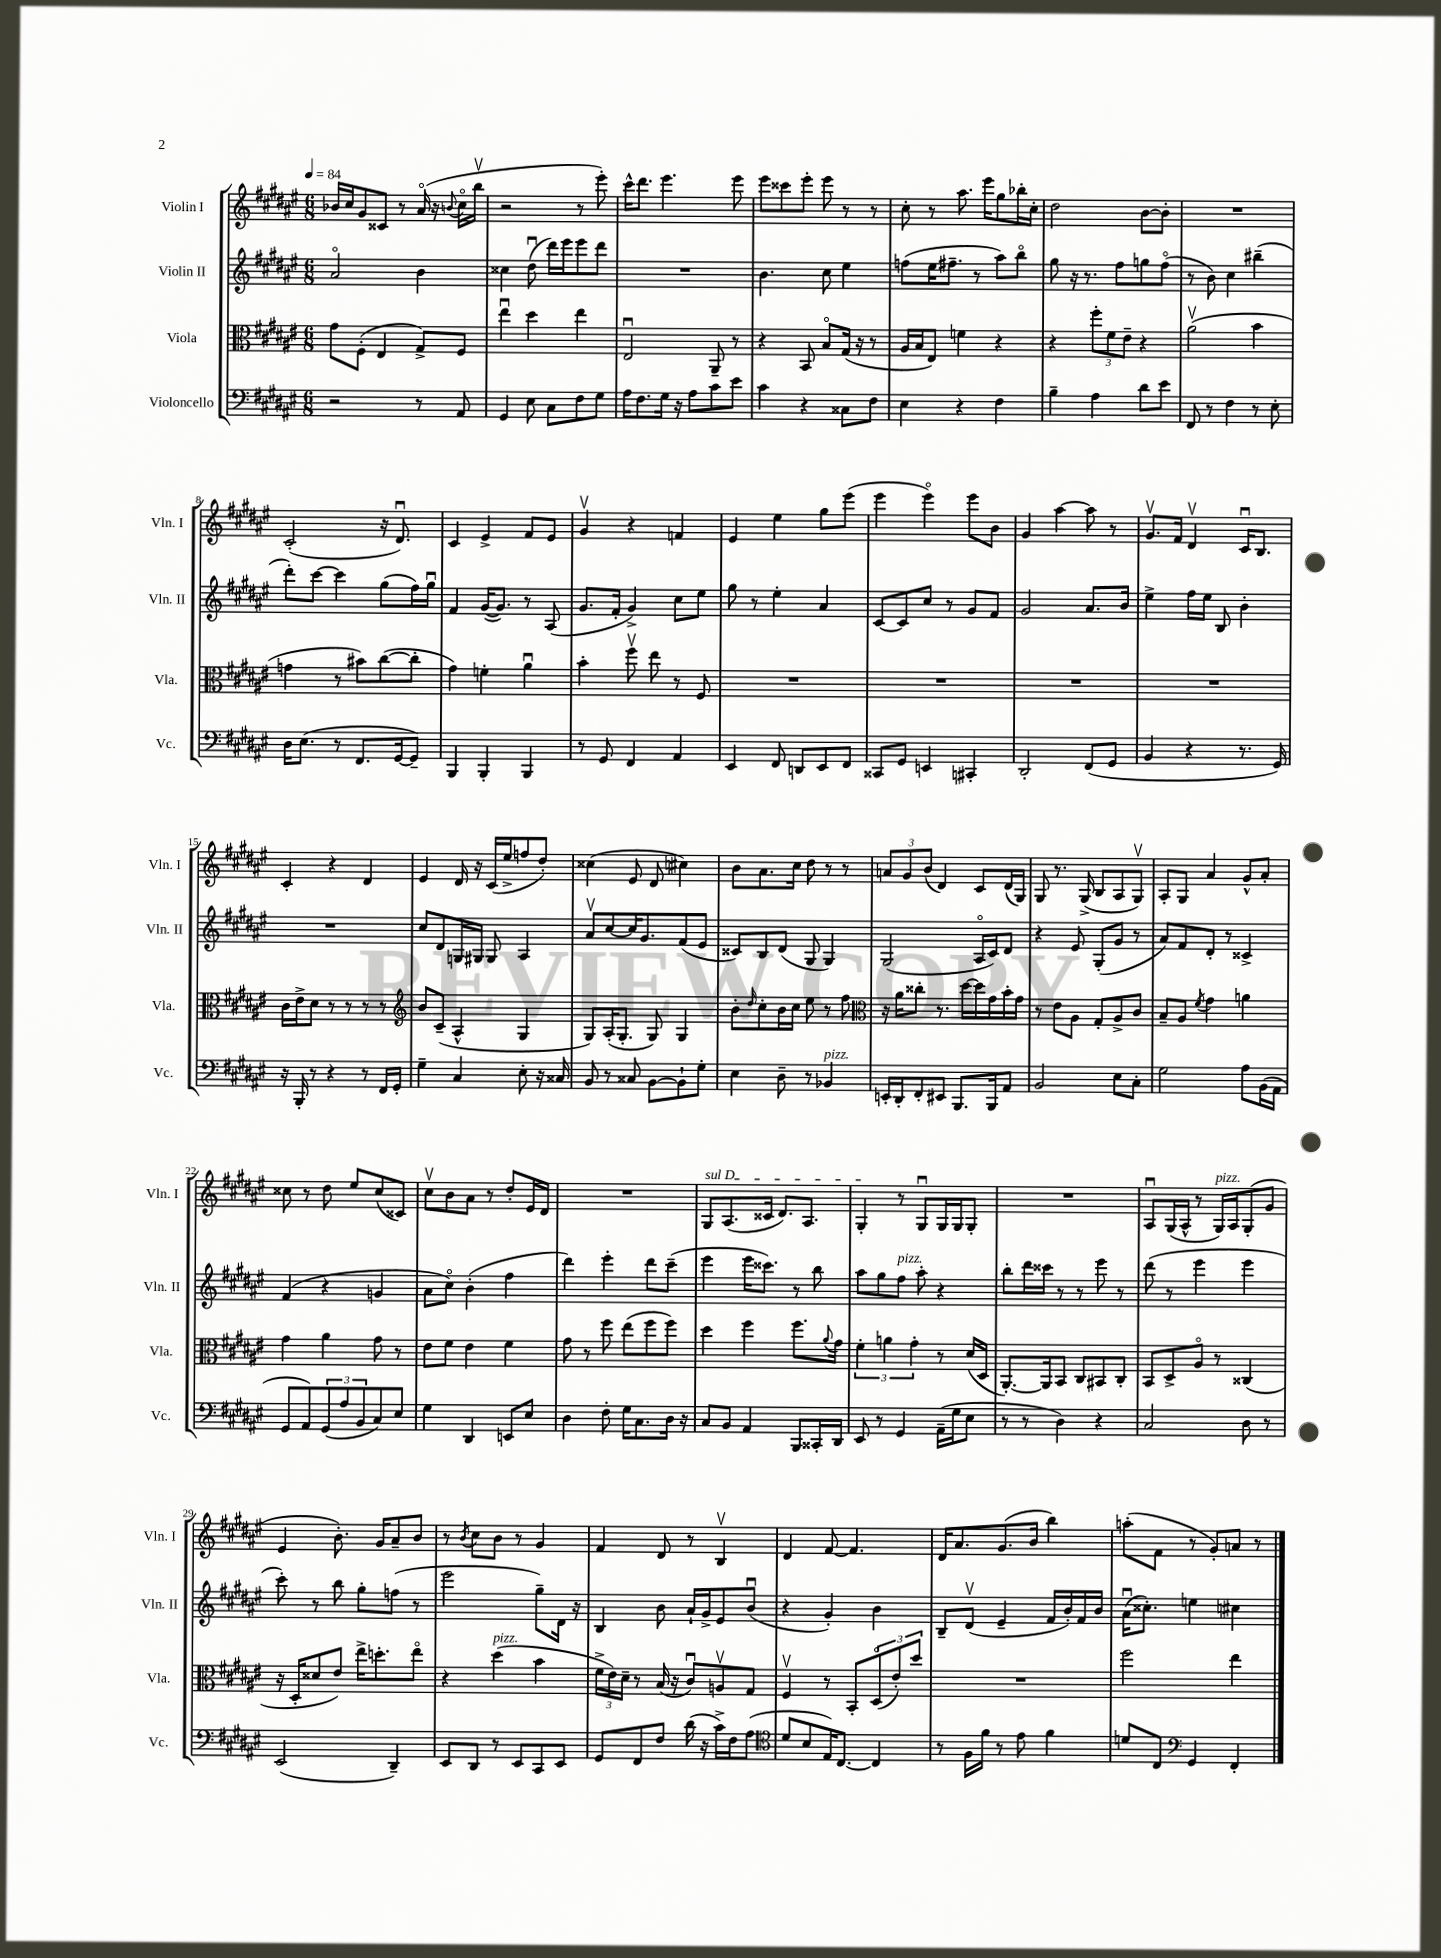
<<
\new StaffGroup <<
\new Staff = "s0" \with { instrumentName = "Violin I" shortInstrumentName = "Vln. I" } {
    \clef treble \key fis \major \numericTimeSignature \time 6/8 \tempo 4 = 84
    bes'16 cis''16 gis'8 cisis'8 r8 ais'16\flageolet( r16 \appoggiatura { b'8 } cis''16\flageolet b''16\upbow |
    r2 r8 eis'''8-.) |
    cis'''16-^ dis'''8. eis'''4. eis'''8 |
    eis'''8 cisis'''8 eis'''8-. eis'''8 r8 r8 |
    cis''8-. r8 ais''8. eis'''16 gis''8 bes''16-. cis''16-. |
    dis''2 b'8~ b'8-. |
    R2. |
    cis'2-.( r16 dis'8.\downbow) |
    cis'4 eis'4-> fis'8 eis'8 |
    gis'4\upbow r4 f'4 |
    eis'4 eis''4 gis''8 eis'''8( |
    eis'''4 eis'''4\flageolet) eis'''8 b'8 |
    gis'4 ais''4~ ais''8 r8 |
    gis'8.\upbow fis'16 dis'4\upbow cis'16\downbow b8. |
    cis'4-. r4 dis'4 |
    eis'4 dis'16 r16 cis'16( eis''16-> f''8 dis''8-.) |
    cisis''4( eis'8 dis'8 cis''4) |
    b'8 ais'8. cis''16 dis''8 r8 r8 |
    \tuplet 3/2 { a'8 gis'8 b'8( } dis'4) cis'8 dis'16( gis16) |
    gis8 r8. gis16->( b8 ais8 gis8\upbow) |
    ais8-. gis8 ais'4 gis'8-^ ais'8-. |
    cisis''8 r8 dis''8 eis''8 cisis''8( cisis'8) |
    cis''8\upbow b'8 ais'8 r8 dis''8-. eis'16 dis'16 |
    R2. |
    \once \override TextSpanner.bound-details.left.text = \markup { \italic "sul D" } gis8\startTextSpan ais8.( cisis'16 dis'8.) ais8. |
    gis4-.\stopTextSpan r8 gis8\downbow gis16 gis16 gis8-. |
    R2. |
    ais8\downbow gis16( ais16-^ r8 gis16^\markup { \italic "pizz." }) ais16 gis8-.( gis'8 |
    eis'4 b'8.-.) gis'16 ais'8-- b'8 |
    r8 \acciaccatura { b'8 } cis''8 b'8 r8 gis'4 |
    fis'4 dis'8 r8 b4\upbow |
    dis'4 fis'8~ fis'4. |
    dis'16 ais'8. gis'8.( b'16 b''4) |
    a''8-.( fis'8 r8 gis'8-.) a'8 r8 \bar "|." |
}
\new Staff = "s1" \with { instrumentName = "Violin II" shortInstrumentName = "Vln. II" } {
    \clef treble \key fis \major \numericTimeSignature \time 6/8
    ais'2\flageolet b'4 |
    cisis''4 dis''8\downbow( dis'''16) eis'''16 eis'''8 dis'''8 |
    R2. |
    b'4. cis''8 eis''4 |
    f''8( eis''16 fis''8.-- r8 ais''8) b''8\flageolet |
    gis''8 r16 r8. fis''8 g''8 fis''8\flageolet( |
    r8 b'8) cis''4 bis''4--( |
    dis'''8-.) cis'''8~ cis'''4 gis''8( fis''16) gis''16\downbow |
    fis'4 gis'16~( gis'8.) r8 ais8( |
    gis'8. fis'16-. gis'4->) cis''8 eis''8 |
    gis''8 r8 eis''4-. ais'4 |
    cis'8~ cis'8 cis''8 r8 gis'8 fis'8 |
    gis'2 ais'8. b'16 |
    eis''4-> fis''16 eis''16 b8 b'4-. |
    R2. |
    cis''8 dis'8 g16 gis16 gis8 ais4 |
    ais'8\upbow cis''8~ cis''16 gis'8. fis'8( eis'8 |
    cisis'8) b8 dis'8( gis8 gis4) |
    gis2( ais16\flageolet cis'16) dis'8 |
    r4 eis'8 gis8-.( gis'8 r8 |
    ais'8) fis'8 dis'8-. r8 cisis'4-> |
    fis'4( r4 g'4 |
    ais'8 cis''8\flageolet) b'4-.( fis''4 |
    dis'''4) eis'''4-. dis'''8 cis'''8--( |
    eis'''4 eis'''16 cisis'''8.) r8 b''8 |
    ais''8 gis''8 fis''8^\markup { \italic "pizz." } ais''8-. r4 |
    b''8-. dis'''16 cisis'''16 r8 r8 eis'''8 r8 |
    dis'''8( r8 eis'''4 eis'''4 |
    cis'''8-.) r8 b''8 gis''8-. f''8( r8 |
    eis'''2 gis''8--) dis'16 r16 |
    b4 b'8 ais'16-! gis'16-> eis'8 b'8\downbow( |
    r4 gis'4-.) b'4 |
    b8-- dis'8\upbow( eis'4-- fis'16 b'16-.) fis'16 b'16 |
    ais'16\downbow( cisis''8.-.) e''4 cis''4 \bar "|." |
}
\new Staff = "s2" \with { instrumentName = "Viola" shortInstrumentName = "Vla." } {
    \clef alto \key fis \major \numericTimeSignature \time 6/8
    gis'8 fis8-.( eis4 gis8->) fis8 |
    eis''4\downbow dis''4 eis''4 |
    eis2\downbow ais,8-- r8 |
    r4 b,8 b8\flageolet gis16( r16 r8 |
    ais16 b16 eis8) f'4 r4 |
    r4 \tuplet 3/2 { fis''8-. fis'8 eis'8-- } r4 |
    ais'2\upbow( b'4 |
    g'4 r8 bis'8) cis''8~( cis''8-. |
    gis'4) f'4-. ais'4\downbow |
    b'4-. fis''8\upbow eis''8 r8 fis8 |
    R2. |
    R2. |
    R2. |
    R2. |
    cis'16 eis'16-> dis'8 r8 r8 r8 r8 |
    \clef treble b'8 cis'8--( ais4-^ gis4 |
    gis8) ais16-.( gis8.-. gis8) gis4 |
    b'8-. \grace { dis''16 } cis''8-. b'16 cis''16 eis''8 r8 fis''8 |
    \clef alto r16 ais'16 cisis''8-. r8. dis''16~ dis''16 gis'16 b'16-. gis'16 |
    r8 eis'8 ais8 gis8-. ais8-> cis'8 |
    b8-- ais8 \acciaccatura { fis'8 } gis'4 a'4 |
    gis'4 ais'4 gis'8 r8 |
    eis'8 fis'8 eis'4 fis'4 |
    gis'8 r8 fis''8 eis''8( fis''8 fis''8) |
    dis''4 fis''4 fis''8. \appoggiatura { ais'8 } gis'16 |
    \tuplet 3/2 { fis'4-. a'4 gis'4-. } r8 dis'16( dis16 |
    ais,8.~-.) ais,16 b,8 cis8 bis,8 cis8-. |
    b,8 dis8-> ais8\flageolet r8 cisis4( |
    r16 dis16-. disis'8 eis'8) eis''16-> d''8.-. eis''8\flageolet |
    r4 dis''4^\markup { \italic "pizz." }( b'4 |
    \tuplet 3/2 { fis'16-> eis'16) dis'16-- } r8 b16( r16 cis'8\downbow) a8\upbow gis8 |
    fis4\upbow r8 b,8-. \tuplet 3/2 { dis8\flageolet( eis'8-.) dis''8 } |
    R2. |
    fis''2 eis''4 \bar "|." |
}
\new Staff = "s3" \with { instrumentName = "Violoncello" shortInstrumentName = "Vc." } {
    \clef bass \key fis \major \numericTimeSignature \time 6/8
    r2 r8 ais,8 |
    gis,4 eis8 cis8 fis8 gis8 |
    ais16 fis8. gis16 r16 ais8 cis'8 eis'8 |
    cis'4 r4 cisis8 fis8 |
    eis4 r4 fis4 |
    b4-- ais4 dis'8 eis'8 |
    fis,8 r8 fis4 r8 eis8-. |
    dis16 eis8.( r8 fis,8. gis,16~ gis,8--) |
    b,,4 b,,4-. b,,4 |
    r8 gis,8 fis,4 ais,4 |
    eis,4 fis,8 d,8 eis,8 fis,8 |
    cisis,8 gis,8 e,4 cis,4-. |
    dis,2-. fis,8( gis,8 |
    b,4 r4 r8. gis,16) |
    r16 b,,16-. r8 r4 r8 fis,16 gis,16-. |
    gis4-- cis4 eis8-. r16 cisis16 |
    b,8 r8 cisis8 b,8~ b,8-! gis8-. |
    eis4 dis8-- r8 bes,4^\markup { \italic "pizz." } |
    e,16-. dis,16-. fis,8-. eis,8 b,,8. b,,16 ais,8 |
    b,2 eis8 cis8-. |
    gis2 ais8 b,16( ais,16 |
    gis,8 ais,8) \tuplet 3/2 { gis,8( ais8 b,8 } cis8) eis8 |
    gis4 dis,4 e,8 eis8 |
    dis4 fis8-. gis16 cis8. dis16 r16 |
    cis8 b,8 ais,4 b,,8 cisis,16-. dis,16 |
    eis,8 r8 gis,4 ais,16--( gis16 eis8 |
    r8 r8 dis4) r4 |
    cis2 dis8 r8 |
    eis,2( dis,4--) |
    eis,8 dis,8 r8 eis,8 cis,8 eis,8 |
    gis,8 fis,8 fis8 dis'16( r16 cis'16->) fis16 ais8( |
    \clef tenor dis'8 b8 eis16) cis8.~ cis4 |
    r8 fis16 fis'16 r8 eis'8 fis'4 |
    d'8 cis8 \clef bass gis,4 fis,4-. \bar "|." |
}
>>
>>
